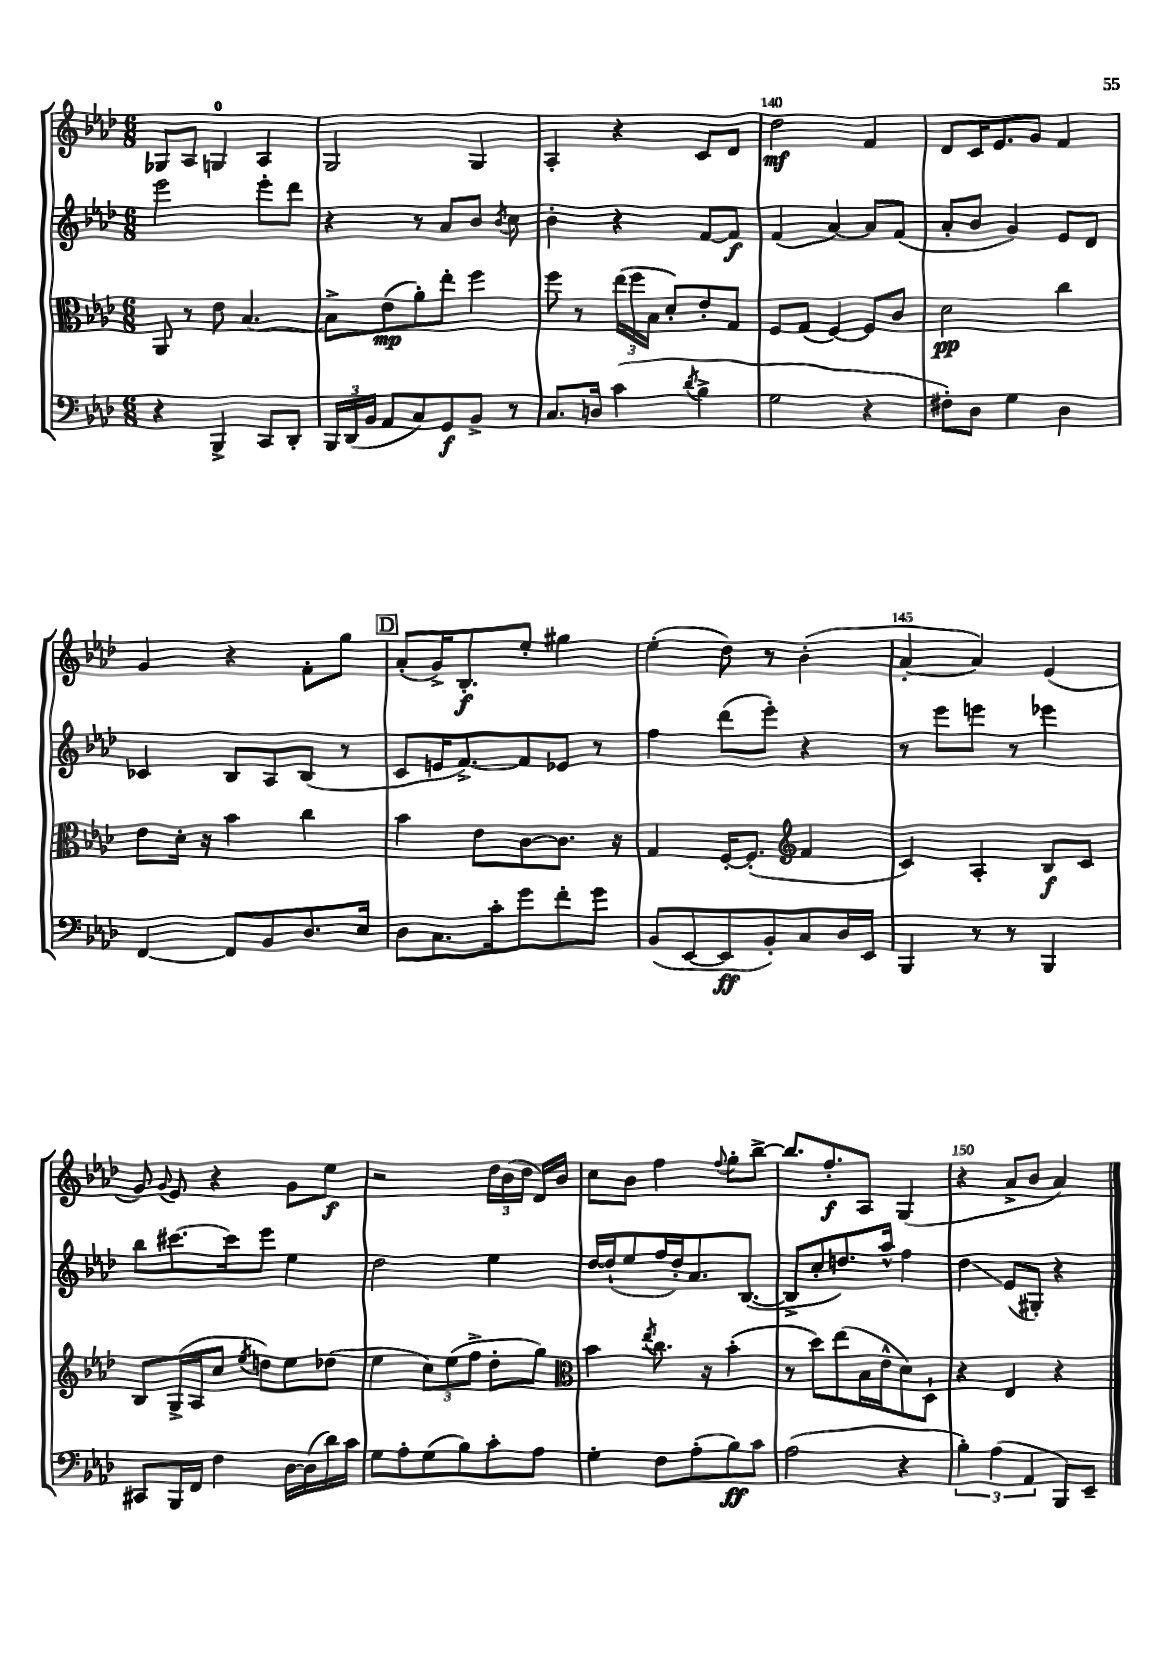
<<
\new StaffGroup <<
\new Staff = "s0" {
    \clef treble \key aes \major \numericTimeSignature \time 6/8
    \autoBeamOff ges8[ aes8] g4-0 aes4 |
    g2 g4 |
    aes4-. r4 c'8[ des'8] |
    des''2\mf f'4 |
    des'8[ c'16 ees'8. g'8] f'4 |
    g'4 r4 f'8[-. g''8] |
    \mark \markup { \box "D" } aes'8[-.( g'16->) bes8.-.\f ees''8]-. gis''4 |
    ees''4-.( des''8) r8 bes'4-.( |
    aes'4~-. aes'4) ees'4( |
    g'8) \appoggiatura { g'8 } ees'8 r4 g'8[ ees''8]\f |
    r2 \tuplet 3/2 { des''16[ bes'16( des''16] } des'16[) bes'16] |
    c''8[ bes'8] f''4 \appoggiatura { f''8 } g''8[-. bes''8]~-> |
    bes''8.[ f''8.-.\f aes8] g4( |
    r4 aes'8[-> bes'8] aes'4) \bar "|." |
}
\new Staff = "s1" {
    \clef treble \key aes \major \numericTimeSignature \time 6/8
    \autoBeamOff ees'''2 ees'''8[-. des'''8] |
    r4 r8 aes'8[ bes'8] \acciaccatura { bes'8 } c''8 |
    bes'4-. r4 f'8[~ f'8]\f |
    f'4( aes'4~) aes'8[ f'8]( |
    aes'8[-. bes'8] g'4) ees'8[ des'8] |
    ces'4 bes8[ aes8 bes8]( r8 |
    \mark \markup { \box "D" } c'8[ e'16 f'8.~->) f'8 ees'8] r8 |
    f''4 des'''8[( ees'''8]-.) r4 |
    r8 ees'''8[ e'''8] r8 ees'''4 |
    bes''8[ cis'''8.~ cis'''16 ees'''8] ees''4 |
    des''2 ees''4 |
    des''16[~ des''16-!( ees''8 f''16 des''16-.) aes'8. bes8.]~( |
    bes8[-> c''8-. d''8.) aes''16]-^ f''4 |
    des''4\glissando ees'8[( gis8]-.) r4 \bar "|." |
}
\new Staff = "s2" {
    \clef alto \key aes \major \numericTimeSignature \time 6/8
    \autoBeamOff aes,8 r8 ees'8 bes4.~ |
    bes8[-> ees'8\mp( aes'8-.) ees''8]-. f''4 |
    f''8 r8 \tuplet 3/2 { ees''16[( f''16 bes16] } des'8[-.) ees'8-. g8] |
    f8[ g8]( f4~) f8[ c'8] |
    des'2\pp c''4 |
    ees'8[ des'16]-. r16 bes'4 c''4 |
    \mark \markup { \box "D" } bes'4 ees'8[ c'8~ c'8.] r16 |
    g4 f16[~-. f8.]-.( \clef treble f'4 |
    c'4) aes4-. bes8[\f c'8] |
    bes8[ g16->( aes16 c''8] \acciaccatura { ees''8 } d''8[) ees''8 des''8]( |
    ees''4 \tuplet 3/2 { c''8[) ees''8( f''8]-> } des''8[-. g''8]) |
    \clef alto bes'4 \acciaccatura { ees''8 } c''8. r16 bes'4-.( |
    r8 des''8[) ees''8( bes16 ees'16-^ des'8) des8]-! |
    r4 ees4 r4 \bar "|." |
}
\new Staff = "s3" {
    \clef bass \key aes \major \numericTimeSignature \time 6/8
    \autoBeamOff r4 bes,,4-> c,8[ des,8]-. |
    \tuplet 3/2 { bes,,16[ des,16( bes,16] } aes,8[ c8) g,8\f bes,8]-> r8 |
    c8.[ d16] c'4( \acciaccatura { des'8 } bes4-> |
    g2 r4 |
    fis8[-.) des8] g4 des4 |
    f,4~ f,8[ bes,8 des8. ees16] |
    \mark \markup { \box "D" } des8[ c8. c'16-. g'8 f'8-. g'8] |
    bes,8[( ees,8~ ees,8\ff bes,8-.) c8 des16 ees,16] |
    bes,,4 r8 r8 bes,,4 |
    cis,8[ bes,,16 f,16] f4 des16[~ des16( des'16) c'16] |
    g8[ aes8-. g8( bes8) c'8-. aes8] |
    g4-. f8[ aes8-.( bes8\ff) c'8] |
    aes2( r4 |
    \tuplet 3/2 { bes4-.) aes4( aes,4 } bes,,8[) ees,8]-- \bar "|." |
}
>>
>>
\layout { \context { \Score currentBarNumber = #137 \override BarNumber.break-visibility = ##(#f #t #t) barNumberVisibility = #(every-nth-bar-number-visible 5) } }
